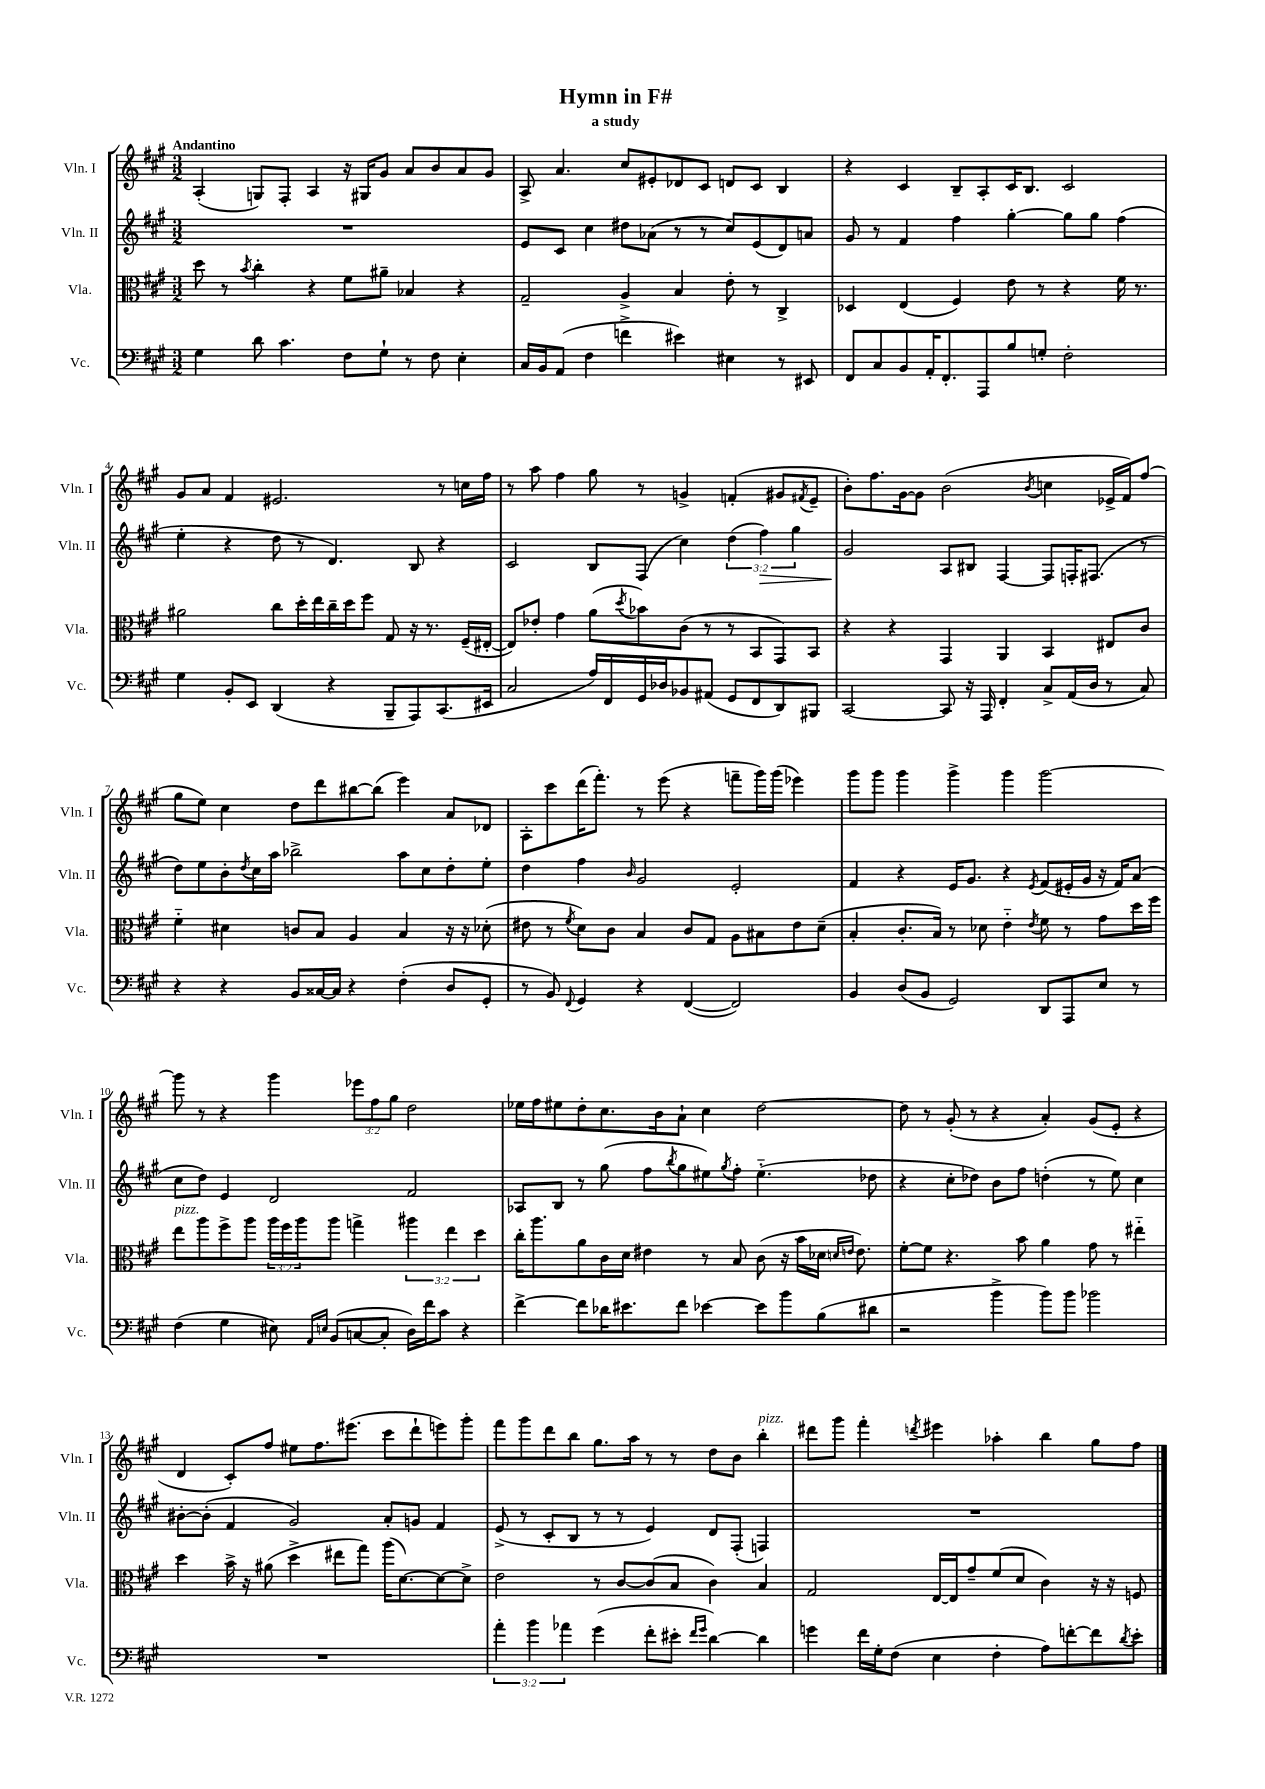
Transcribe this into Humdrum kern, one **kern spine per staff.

**kern	**kern	**kern	**kern
*staff4	*staff3	*staff2	*staff1
*clefF4	*clefC3	*clefG2	*clefG2
*k[f#c#g#]	*k[f#c#g#]	*k[f#c#g#]	*k[f#c#g#]
*M3/2	*M3/2	*M3/2	*M3/2
4G#	8dd	1.r	(4A'
.	8r	.	.
.	8qb	.	.
8d	4cc#'	.	8G)
4.c#	.	.	8F#'
.	4r	.	4A
8F#	8f#	.	16r
.	.	.	16G#
8G#`	8a#~	.	8g#
8r	4B-	.	8a
8F#	.	.	8b
4E'	4r	.	8a
.	.	.	8g#
=	=	=	=
16C#	2G#~	8e	8A^
16BB	.	.	.
(8AA	.	8c#	4.a
4F#	.	4cc#	.
4f^	4A^	8dd#	8cc#
.	.	(8a-	8e#'
4e#)	4B	8r	8d-
.	.	8r	8c#
4E#	8e'	8cc#)	8d
.	8r	(8e	8c#
8r	4C#^	8d)	4B
8EE#	.	8a	.
=	=	=	=
8FF#	4D-	8g#	4r
8C#	.	8r	.
8BB	(4E	4f#	4c#
16AA'	.	.	.
8.FF#'	.	.	.
.	4F#)	4ff#	8B~
8AAA	.	.	8A'
8B	8e	[4gg#'	16c#
.	.	.	8.B
8G'	8r	.	.
2F#'	4r	8gg#]	2c#
.	.	8gg#	.
.	16f#	(4ff#	.
.	8.r	.	.
=	=	=	=
4G#	2a#	4ee'	8g#
.	.	.	8a
8BB'	.	4r	4f#
8EE	.	.	.
(4DD	8cc#	8dd	2.e#
.	16dd'	8r	.
.	16ee	.	.
4r	16cc#~	4.d)	.
.	16dd	.	.
.	8ff#	.	.
8BBB~	8G#	.	.
8AAA)	16r	8B	.
.	8.r	.	.
(8.CC#	.	4r	8r
.	(16F#~	.	16cc
16EE#	[16E#'	.	16ff#
=	=	=	=
2C#	8E#])	2c#	8r
.	8e-'	.	8aa
.	4g#	.	4ff#
16A)	(8a	8B	8gg#
16FF#	.	.	.
.	8qdd	.	.
16GG#	8b-)	(8F#	8r
16D-	.	.	.
8BB-	(8c#	4cc#)	4g^
(8AA#	8r	.	.
8GG#	8r	(6dd	(4f'
8FF#	8BB	.	.
.	.	6ff#)	.
8DD)	8GG#)	.	8g#
.	.	6gg#	.
.	.	.	8qf#
8BBB#	8BB	.	8e~
=	=	=	=
[2CC#	4r	2g#	8b')
.	.	.	8.ff#
.	4r	.	.
.	.	.	[16g#
.	.	.	8g#]
8CC#]	4GG#	8A	(2b
16r	.	8B#	.
16AAA	.	.	.
4FF#'	4AA	[4F#	.
.	.	.	8qb
8C#^	4BB	8F#]	4cc
(16AA	.	16F'	.
16D	.	(8.F#	.
8r	8E#	.	16e-^
.	.	.	16f#)
8C#)	8c#	8r	(8ff#
=	=	=	=
4r	4f#'~	8dd)	8gg#
.	.	8ee	8ee)
4r	4d#	8b'	4cc#
.	.	8qdd	.
.	.	16cc#	.
.	.	16aa	.
8BB	8c	2bb-^	8dd
[16C##	8B	.	8ddd
16C##]	.	.	.
4r	4A	.	[8bb#
.	.	.	(8bb#]
(4F#'	4B	8aa	4eee)
.	.	8cc#	.
8D	16r	8dd'	8a
.	16r	.	.
8GG#'	(8d-'	8ee'	8d-
=	=	=	=
8r	8e#	4dd	8A'
8BB)	8r	.	8ccc#
8qqFF#	8qf#	.	.
4GG#	8d)	4ff#	(16ddd
.	.	.	8.fff#')
.	8c#	.	.
.	.	16qqb	.
4r	4B	2g#	8r
.	.	.	(8eee
([4FF#	8c#	.	4r
.	8G#	.	.
2FF#])	8A	2e'	8fff~
.	8B#	.	16ggg#)
.	.	.	(16ggg#
.	8e#	.	4eee-)
.	(8d~	.	.
=	=	=	=
4BB	4B'	4f#	8ggg#
.	.	.	8ggg#
(8D	8.c#'	4r	4ggg#
8BB	.	.	.
.	16B)	.	.
2GG#)	8r	16e	4ggg#^
.	.	8.g#	.
.	8d-	.	.
.	4e'~	4r	4ggg#
.	8qe	8qe	.
8DD	8f#	(8f#	[2ggg#
8AAA	8r	16e#'	.
.	.	16g#	.
8E	8g#	16r	.
.	.	16f#)	.
8r	16dd	(8a	.
.	16ff#	.	.
=	=	=	=
(4F#	8ee	8cc#	8ggg#]
.	8aa	8dd)	8r
4G#	8ff#^	4e	4r
.	8aa	.	.
8E#)	24aa	2d	4ggg#
.	24ff#	.	.
.	24aa	.	.
16qqAA	.	.	.
16qqE	.	.	.
(8BB	8aa	.	.
[8C	4gg^	.	12eee-
.	.	.	12ff#
8C']	.	.	.
.	.	.	12gg#
16D)	6aa#	2f#	2dd
16f#	.	.	.
8c#	.	.	.
.	6ee	.	.
4r	.	.	.
.	6dd	.	.
=	=	=	=
[4f#^	16cc#'	8A-	16ee-
.	8.aa	.	16ff#
.	.	8B	8ee#
8f#]	8a	8r	8dd'
16d-	16c#	(8gg#	8.cc#
8.e#	16d	.	.
.	4e#	8ff#	.
.	.	.	16b
.	.	8qbb	.
8f#	.	8gg#	8a`
[4e-	8r	8ee#)	4cc#
.	.	8qgg#	.
.	8B	8ff#'	.
8e-]	(8c#	(4.ee#'~	[2dd
8b	16r	.	.
.	16b	.	.
(8B	16d-	.	.
.	16qqd	.	.
.	16qqe	.	.
.	8.e)	.	.
8d#	.	8dd-	.
=	=	=	=
2r	[8f#'	4r	8dd]
.	8f#]	.	8r
.	4.r	8cc#'	(8g#'
.	.	8dd-)	8r
4b^	.	8b	4r
.	8b	8ff#	.
8b)	4a	(4dd'	4a')
8b	.	.	.
2b-	8g#	8r	(8g#
.	8r	8ee)	8e'
.	4ee#'~	4cc#	4r
=	=	=	=
1.r	4dd	[8b#'	4d
.	.	(8b#']	.
.	16b^	4f#	8c#')
.	16r	.	.
.	(8a#	.	8ff#
.	4dd^	2g#)	8ee#
.	.	.	8.ff#
.	8ee#	.	.
.	.	.	(8.eee#
.	8gg#)	.	.
.	(16aa	8a'	8ccc#
.	[8.d)	.	.
.	.	8g	8ddd`
.	8d_	4f#	8eee)
.	8d^]	.	8ggg#'
=	=	=	=
6a'	2e	(8e^	8fff#
.	.	8r	8ggg#
6b	.	.	.
.	.	8c#'	8ddd
6a-	.	.	.
.	.	8B	8bb
(4g#	8r	8r	8.gg#
.	[8c#	8r	.
.	.	.	16aa
8f#'	(8c#]	4e)	8r
8e#'	8B	.	8r
16qqf#	.	.	.
16qqg#	.	.	.
[4d)	4c#)	8d	8dd
.	.	(8F#'	8b
4d]	4B	4F)	4bb'
=	=	=	=
4g	2G#	1.r	8ddd#
.	.	.	8ggg#
16f#	.	.	4fff#'
16G#'	.	.	.
(8F#	.	.	.
.	.	.	8qddd
4E	[16E	.	4eee#
.	16E]	.	.
.	8g#~	.	.
4F#'	(8f#	.	4aa-'
.	8d	.	.
8A)	4c#)	.	4bb
[8f'	.	.	.
8f]	16r	.	8gg#
.	16r	.	.
8qd	.	.	.
8e'	8F	.	8ff#
==	==	==	==
*-	*-	*-	*-
